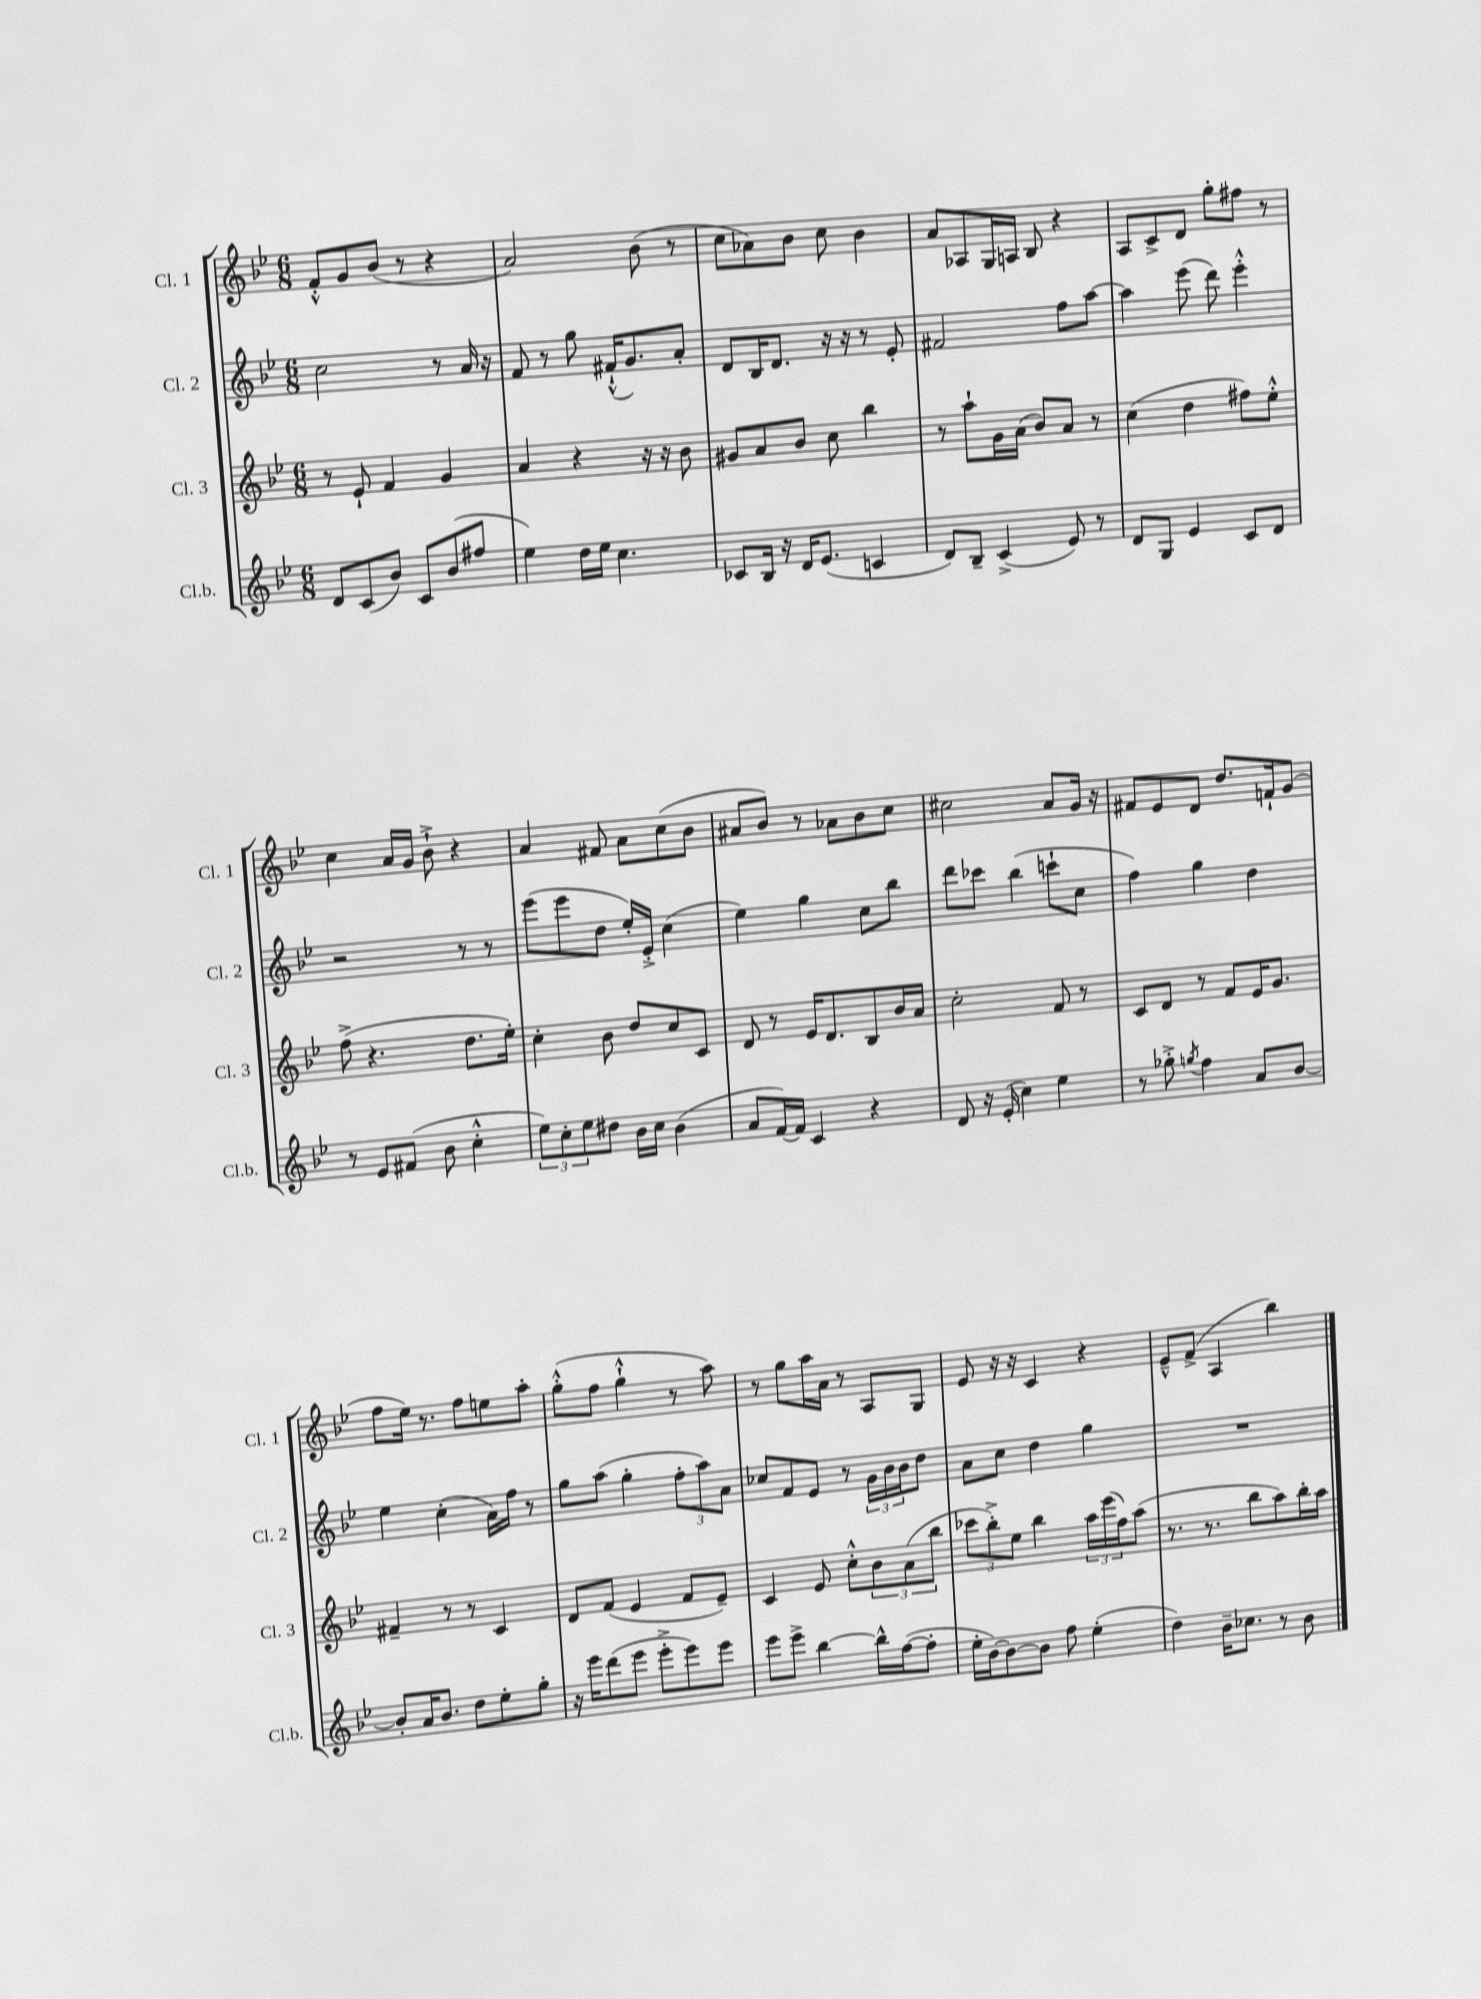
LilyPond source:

<<
\new StaffGroup <<
\new Staff = "s0" \with { instrumentName = "Cl. 1" shortInstrumentName = "Cl. 1" } {
    \clef treble \key bes \major \numericTimeSignature \time 6/8
    f'8-.-^ g'8 bes'8( r8 r4 |
    a'2) bes'8( r8 |
    c''8 aes'8) bes'8 c''8 bes'4 |
    a'8 aes8 g16 a16 bes8 r4 |
    a8 c'8-> d'8 g''8-. fis''8 r8 |
    c''4 a'16 g'16 bes'8-!-> r4 |
    a'4 fis'8 a'8 c''8( bes'8 |
    ais'8 bes'8) r8 aes'8 bes'8 c''8 |
    cis''2 a'8 g'16 r16 |
    fis'8 ees'8 d'8 d''8. f'16-! g'8( |
    f''8 ees''16) r8. f''8 e''8 a''8-. |
    g''8-.-^( f''8 g''4-!-^ r8 a''8) |
    r8 g''8 a''16 a'16 r8 a8 g8 |
    ees'8 r16 r16 c'4 r4 |
    ees'8---^ f'8->( a4 bes''4) \bar "|." |
}
\new Staff = "s1" \with { instrumentName = "Cl. 2" shortInstrumentName = "Cl. 2" } {
    \clef treble \key bes \major \numericTimeSignature \time 6/8
    c''2 r8 a'16 r16 |
    f'8 r8 g''8 fis'16-!-^( g'8.) a'8-. |
    d'8 bes16 d'8. r16 r16 r8 ees'8-. |
    fis'2 f''8 a''8~ |
    a''4 ees'''8( d'''8) ees'''4-.-^ |
    r2 r8 r8 |
    ees'''8( ees'''8 d''8 ees''16-.) ees'16-.-> c''4( |
    ees''4) g''4 c''8 bes''8 |
    d'''8 ces'''8 bes''4( c'''8-! c''8 |
    f''4) g''4 d''4 |
    ees''4 c''4-.( a'16) f''16 r8 |
    g''8 a''8( g''4-. \tuplet 3/2 { f''8-. a''8) a'8 } |
    ces''8 f'8 ees'8 r8 \tuplet 3/2 { g'16 bes'16 bes'16 } d''8 |
    a'8 c''8 d''4 g''4 |
    R2. \bar "|." |
}
\new Staff = "s2" \with { instrumentName = "Cl. 3" shortInstrumentName = "Cl. 3" } {
    \clef treble \key bes \major \numericTimeSignature \time 6/8
    r8 ees'8-! f'4 g'4 |
    a'4 r4 r16 r16 bes'8 |
    gis'8 a'8 bes'8 c''8 bes''4 |
    r8 a''8-! g'16 a'16( bes'8) a'8 r8 |
    c''4( d''4 fis''8) ees''8-.-^ |
    f''8->( r4. d''8. ees''16-.) |
    c''4-. bes'8 d''8 c''8 c'8 |
    d'8 r8 ees'16 d'8. bes8 bes'16 a'16 |
    c''2-. f'8 r8 |
    c'8 d'8 r8 f'8 ees'16 g'8. |
    fis'4-- r8 r8 c'4 |
    d'8 f'8( ees'4 f'8 ees'8--) |
    c'4 ees'8 c''8-.-^ \tuplet 3/2 { bes'8 a'8( bes''8 } |
    \tuplet 3/2 { ces'''8 bes''8-.->) ees''8 } bes''4 \tuplet 3/2 { a''16 ees'''16( f''16) } a''8( |
    r8. r8. bes''8 a''8) bes''16-. a''16 \bar "|." |
}
\new Staff = "s3" \with { instrumentName = "Cl.b." shortInstrumentName = "Cl.b." } {
    \clef treble \key bes \major \numericTimeSignature \time 6/8
    d'8 c'8( bes'8) c'8 bes'8( fis''8 |
    ees''4) d''16 ees''16 c''4. |
    ces'8 bes16 r16 d'16 ees'8.( c'4 |
    d'8) bes8-- c'4->( ees'8) r8 |
    d'8 g8 ees'4 c'8 d'8 |
    r8 ees'8 fis'8( bes'8 c''4-.-^ |
    \tuplet 3/2 { ees''8) c''8-. ees''8 } dis''8 bes'16 c''16 bes'4( |
    a'8 f'16~) f'16 c'4 r4 |
    d'8 r16 ees'16-.( c''4) ees''4 |
    r8 ges''8-.-> \acciaccatura { g''8 } f''4 a'8 bes'8~ |
    bes'8-. a'16 bes'8. d''8 ees''8-. g''8-. |
    r16 ees'''16 d'''8( ees'''8 ees'''8-.-> ees'''8) ees'''8 |
    ees'''8 ees'''8-> bes''4~ bes''16-^ f''16~( f''8-. |
    ees''16-. bes'16~) bes'8~ bes'8 f''8 ees''4-.( |
    d''4) bes'16-- ces''8. r8 bes'8 \bar "|." |
}
>>
>>
\layout { \context { \Score \remove "Bar_number_engraver" } }
